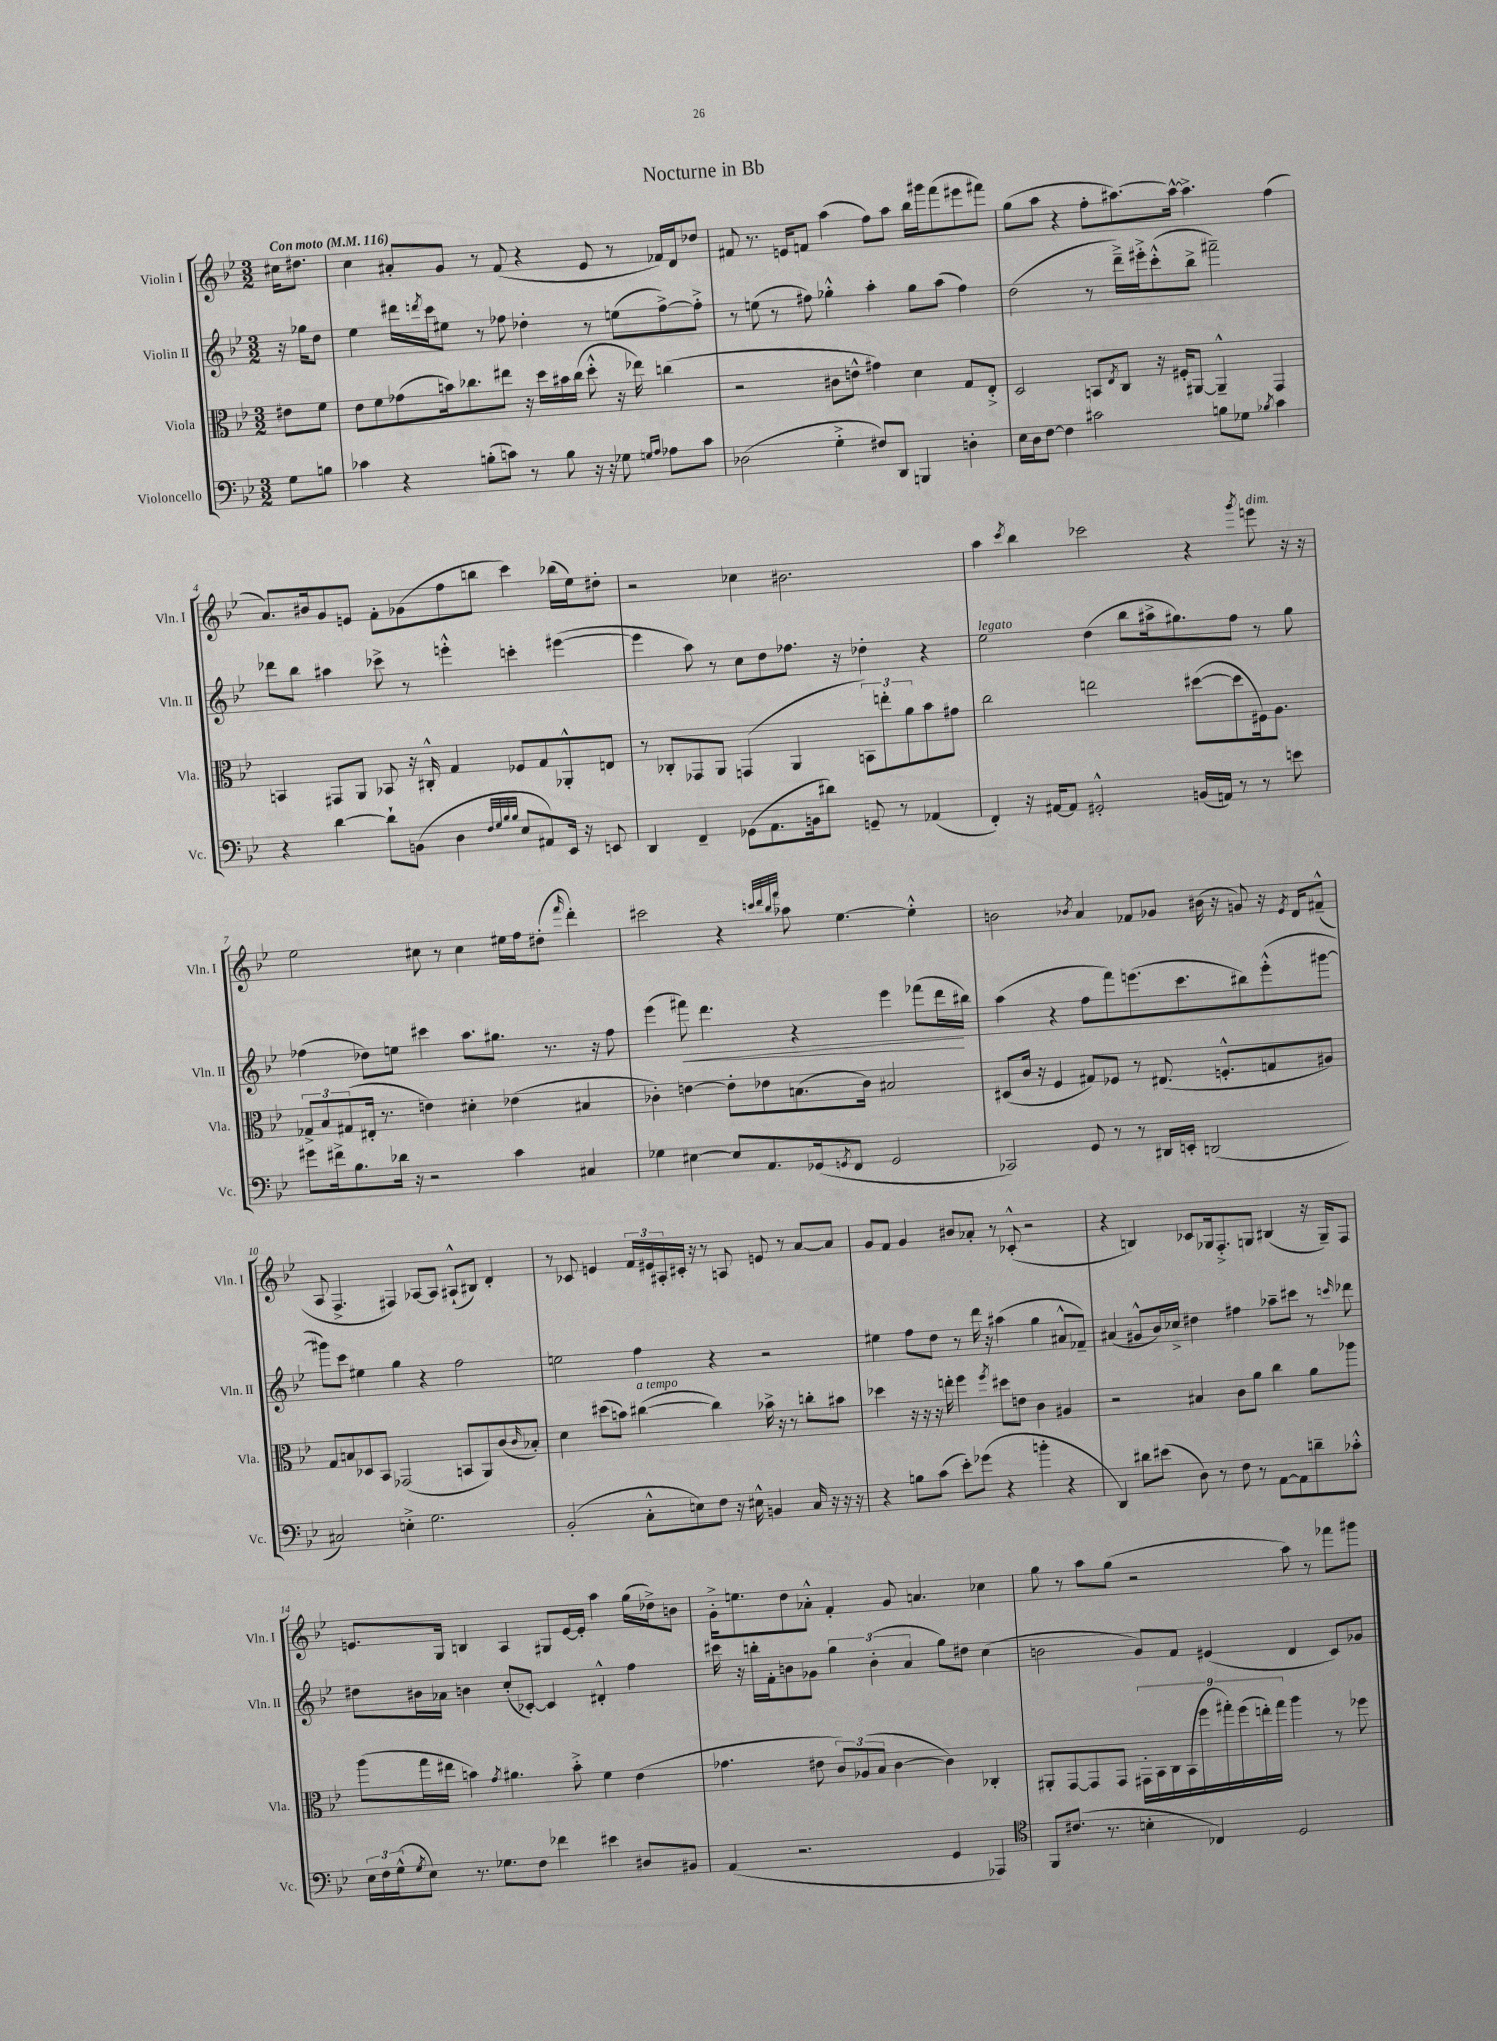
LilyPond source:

\header { title = "Nocturne in Bb" }
<<
\new StaffGroup <<
\new Staff = "s0" \with { instrumentName = "Violin I" shortInstrumentName = "Vln. I" } {
    \clef treble \key bes \major \numericTimeSignature \time 3/2 \partial 4 \tempo "Con moto" 4 = 116
    cis''16 dis''8. |
    c''4 ais'8-. g'8 r8 f'8( r4 ees'8 r8 fes'16) d'16 des''8 |
    fis'8 r8. e'16 f'8 a''4( f''8) a''8 bes''16 gis'''16 f'''8( eis'''8 fis'''8) |
    g''8( a''8 r4 f''8-. ais''8.~) ais''16~-^ ais''4.-> f''4( |
    a'8.) bis'16 g'8 e'8 f'8-. ges'8( f''8 b''8 c'''4) bes''16( ees''16) dis''8-. |
    r2 ces''4 bis'2. |
    a''4 \acciaccatura { c'''8 } bes''4 ces'''2 r4 \acciaccatura { g'''8 } e'''8^\markup { \italic "dim." } r16 r16 |
    ees''2 cis''8 r8 cis''4 eis''16 f''16 dis''8-.( \grace { f'''16 } d'''4-.) |
    cis'''2 r4 \grace { c'''32 d'''32 bes''32 f'''32 } aes''8 ees''4.~ ees''4-.-^ |
    b'2 \acciaccatura { bes'8 } a'4 fes'8 ges'8 bis'16( r16 g'8) r16 \acciaccatura { ees'8 } d'16 fis'8---^( |
    a8 f4.-> fis4) aes8~ aes8 ais8-!-^( bis8) d'4-. |
    r8 ces'8 e'4 \tuplet 3/2 { f'16 eis'16 ais16-. } cis'16-. r16 r8 a8 e'8 r8 a'8~ a'8 |
    g'8 f'8 g'4 bis'8 aes'8-. r8 ces'8-.-^( r2 |
    r4 b4) ces'8 ges16 f8.-.-> g8 bis4( r16 g16--) f8 |
    e'8. g16 b4 a4 gis8 e'16~ e'16-. a''4 g''16( des''16->) b'8 |
    g'16-.-> e''8. d''8 aes'8-.-^ f'4-. g'8 a'4. ces''4 |
    g''8 r8 a''8 g''8( r2 a''8) r8 fes'''8 gis'''8 \bar "|." |
}
\new Staff = "s1" \with { instrumentName = "Violin II" shortInstrumentName = "Vln. II" } {
    \clef treble \key bes \major \numericTimeSignature \time 3/2 \partial 4
    r16 ges''16 d''8 |
    ees''4 dis'''16 \acciaccatura { d'''8 } c'''16 eis''8 r8 fes''8 des''4-. r8 e''8( fes''8~->) fes''8-.-> |
    r8 e''8( r8 fis''8) ges''4-.-^ a''4-. ges''8 a''8( fis''4) |
    d''2( r8 d'''16--->) eis'''16-.-> c'''8-.-^( bes''8-> fis'''2--) |
    des'''8 bes''8 ais''4 ces'''8-> r8 e'''4-.-^ c'''4-. eis'''4~( |
    eis'''4 a''8) r8 c''8 d''8 fes''8. r16 des''4-. r4 |
    ees''2^\markup { \italic "legato" } d''4( bes''8 ais''16-> gis''8.) f''8 r8 gis''8 |
    fes''4( des''8) e''8 cis'''4 a''8. gis''8. r8. r16 fes''8 |
    ees'''4( fis'''8\<) d'''4. r4 ees'''4 fes'''8( d'''16\! bis''16) |
    a''4( r4 f''8 f'''8) e'''8.( c'''8. bis''8) e'''8-.-^( gis'''8~ |
    gis'''8) c'''8 eis''4 g''4 r4 f''2 |
    e''2 f''4 r4 r2 |
    eis''4 f''8 d''8 r8 d'''16 r16 ais''4( g''4 ais'8-^ fes'8--) |
    ais'4( gis'8-^ bes'16) ces''16-> dis''4 fis''4 aes''8-- cis'''8 r8 \grace { c'''16 } des'''8 |
    dis''8 bis'16 aes'16 b'4 c''8-.( ces'8~-.) ces'4 dis'4-.-^ f''4 |
    cis'''16 r16 b''16-. f'16-. b'8 ges'8 \tuplet 3/2 { g''4 b'4-.( a'4 } g''8) dis''8 c''4( |
    b'2 g'8) f'8 eis'4( d'4 c'8) ges'8 \bar "|." |
}
\new Staff = "s2" \with { instrumentName = "Viola" shortInstrumentName = "Vla." } {
    \clef alto \key bes \major \numericTimeSignature \time 3/2 \partial 4
    eis'8 f'8 |
    ees'8 f'8 ges'8( b'16) ces''8. eis''8 r16 d''16 bis'16 ces''16( d''8-.-^ r16 ees''16) c''4( |
    r2 cis'8 e'8-^ gis'4) d'4 g8 ees8-.-> |
    d2 b,8 \acciaccatura { ees8 } c8 r16 fis16-. ais,8~ ais,4---^ g,4 |
    b,4 gis,8 a,8 bes,8 r16 cis16-.-^ g4 fes8 g8 aes,8-.-^ e8 |
    r8 ces8-. ges,8 a,8 g,4( a,4 \tuplet 3/2 { b,8) e''8-. a'8 } bes'8 gis'8 |
    c''2 e''2 dis''8~( dis''8 fis16) a8. |
    \tuplet 3/2 { ges8-> bes8 gis8( } eis16-. r8. e'4) dis'4-. ees'4( bis4 |
    ces'4-.) e'4~ e'8-. ees'8 b8.( ces'16) bis2 |
    dis8( c'16 r16 f4 gis8) fes8 r8 eis8.( f8.-.-^ g8 ais8) |
    g8 b8 des8 bes,8 ges,2( b,8 a,8) c'8( \grace { c'16 } bes8-.) |
    d'4 dis''8( b'8) cis''4~^\markup { \italic "a tempo" }( cis''4) bes'16-> r16 r8 c''8-. bis'8 |
    des''4 r16 r16 r16 e''16-. f''4 \acciaccatura { f''8 } dis''8 e'8 c'4 ais4 |
    r2 bis4 c'8 a'8 c''4 a'8 aes''8 |
    a''8( g''16 eis''16 b'4) \acciaccatura { g'8 } ais'4. b'8-.-> f'4 ees'4( |
    ges'4. eis'8 \tuplet 3/2 { c'8) aes8( bes8 } c'4~ c'4) ces4-. |
    ais,8-. g,8~ g,8 g,8 \tuplet 9/8 { gis,16-. bes,16 c16 bes,16( f''16 gis''16-.) f''16( e''16-.) gis''16 } a''4 r8 fes''8 \bar "|." |
}
\new Staff = "s3" \with { instrumentName = "Violoncello" shortInstrumentName = "Vc." } {
    \clef bass \key bes \major \numericTimeSignature \time 3/2 \partial 4
    g8 b8 |
    ces'4 r4 b8-.( c'8) r8 b8 r16 r16 ges8 \grace { g16 a16 } aes8 c'8 |
    des2( g4-.-> fis8) d,8 b,,4 d4-. |
    ees16 d16 f8~ f4 cis'2 b8 ges8 \acciaccatura { bes8 } cis'4 |
    r4 d'4~ d'8-! b,8( d4 \grace { f32 g32 bes32 bes32 } ees8 ais,8) ees,16 r16 e,8 |
    d,4 f,4-- ges,8( a,8. b,16 dis'8) g,8-- r8 aes,4( |
    f,4-.) r16 ais,16~ ais,8 gis,2-.-^ b,16( a,16) r8 r8 e'8 |
    gis'8 fis'16-> bes8. des'16 r16 r2 c'4 cis4 |
    ges4 eis4~ eis8 a,8. ges,16( \acciaccatura { g,8 } f,8 g,2 |
    ces,2) g,8 r8 r8 dis,16 e,16-. d,2( |
    cis2) e4-.-> g2. |
    bes,2-.( c8-.-^ e8) f8 r16 eis16-^ b,4 c16 r16 r16 r16 |
    r4 b8 c'8( ees'8-.) ges'8( r4 b'4-. r4 |
    d,4) dis'8 eis'8( d8) r8 f8 r8 a,8~ a,8 d'8-- ces'8-.-^ |
    \tuplet 3/2 { ees16 f16 g16-^( } \acciaccatura { g8 } ees8) r8. ges8. f8 fes'4 eis'4 dis8 bis,8 |
    a,4( r2. g,4 aes,,4) |
    \clef tenor f,8 cis'8.( r8. b4-. ces4) d2 \bar "|." |
}
>>
>>
